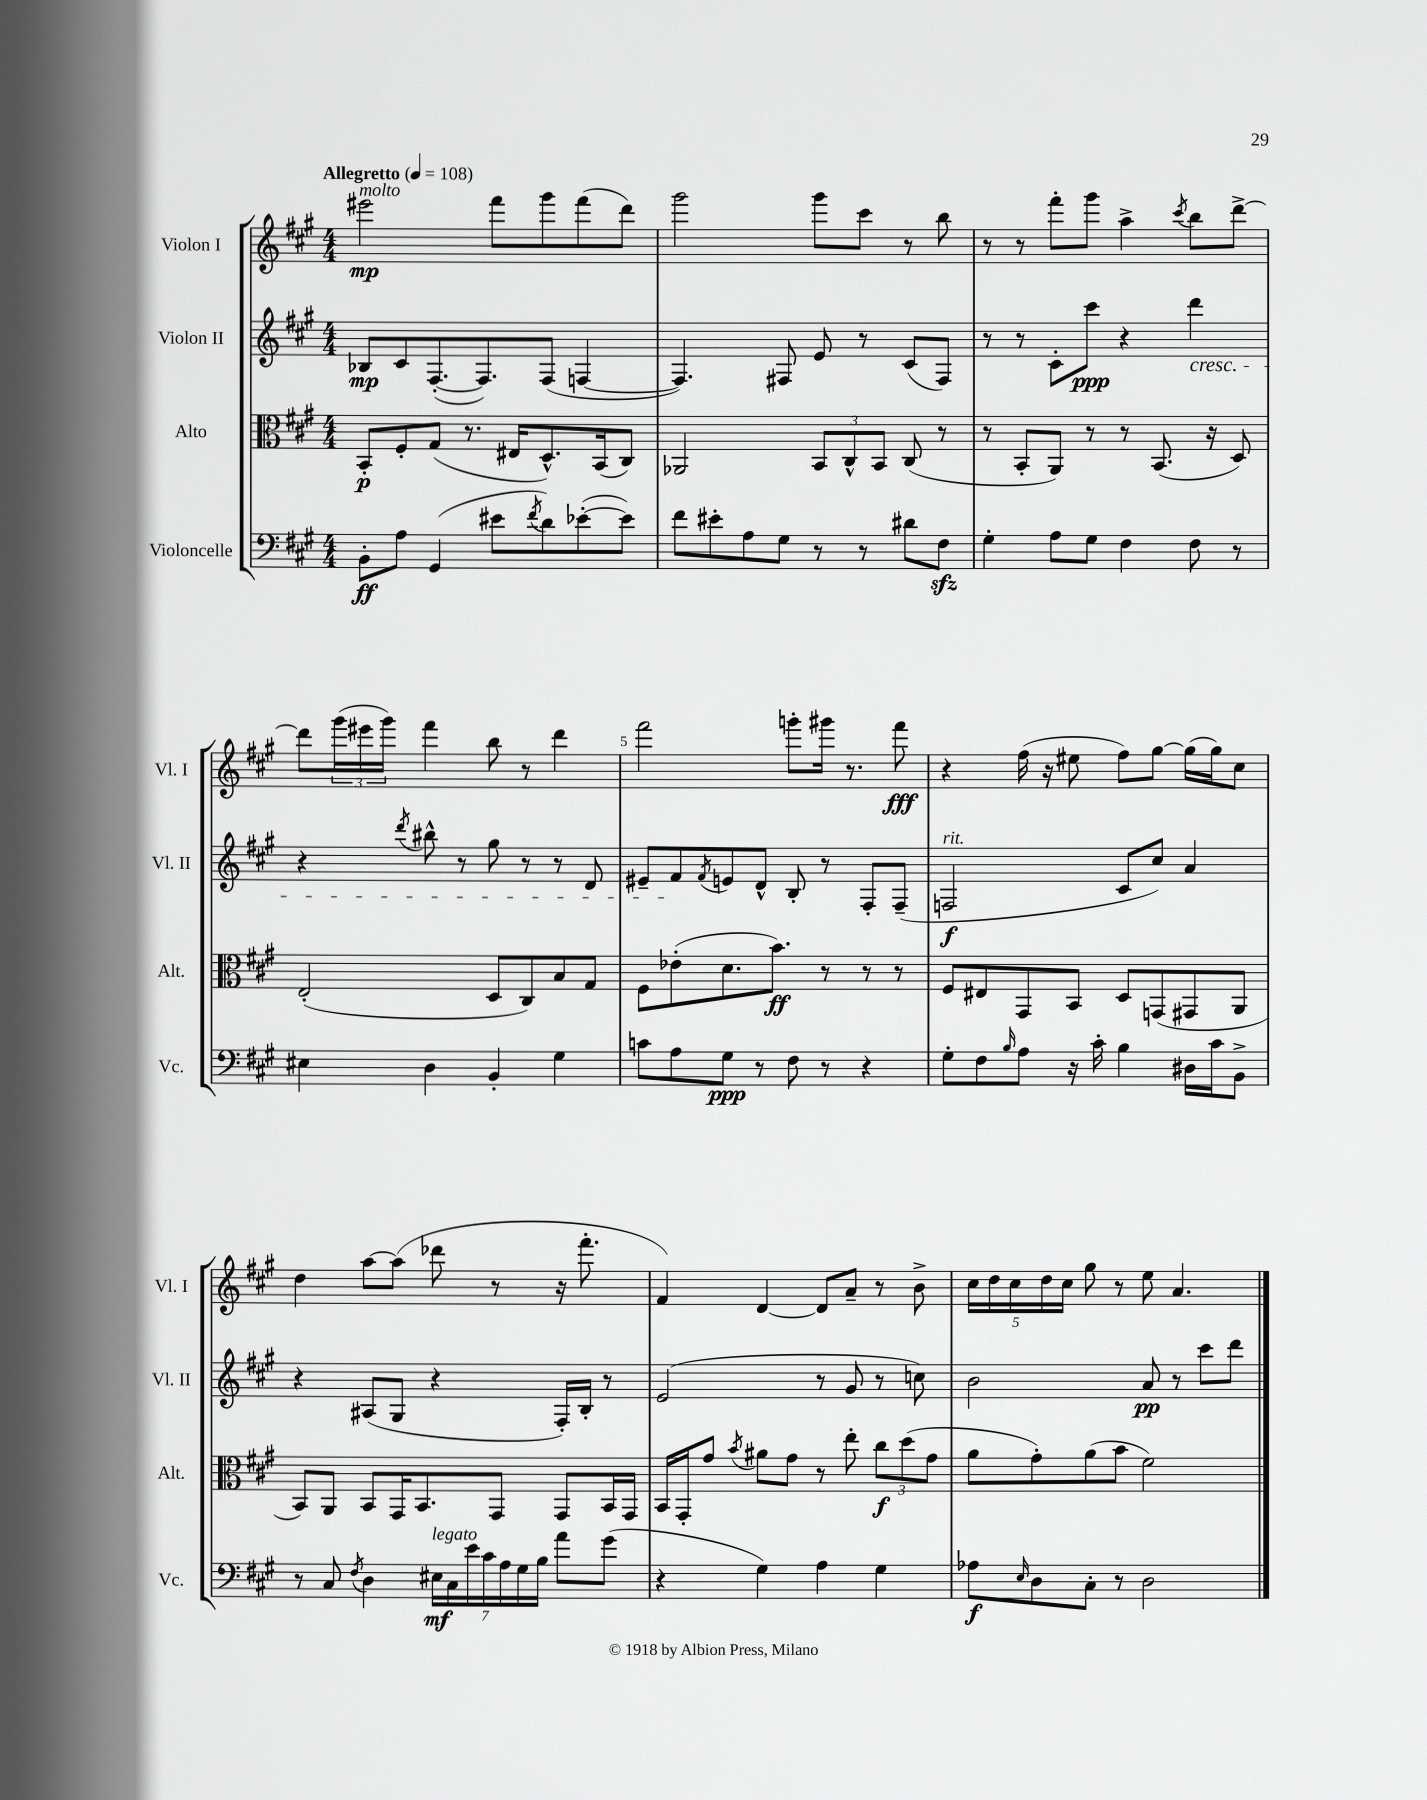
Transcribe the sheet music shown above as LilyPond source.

<<
\new StaffGroup <<
\new Staff = "s0" \with { instrumentName = "Violon I" shortInstrumentName = "Vl. I" } {
    \clef treble \key a \major \numericTimeSignature \time 4/4 \tempo "Allegretto" 4 = 108
    eis'''2\mp^\markup { \italic "molto" } fis'''8 gis'''8 fis'''8( d'''8) |
    gis'''2 gis'''8 cis'''8 r8 b''8 |
    r8 r8 fis'''8-. gis'''8 a''4-> \acciaccatura { cis'''8 } b''8 d'''8~-> |
    d'''8 \tuplet 3/2 { gis'''16( eis'''16 gis'''16) } fis'''4 b''8 r8 d'''4 |
    fis'''2 g'''8-. gis'''16 r8. fis'''8\fff |
    r4 fis''16( r16 eis''8 fis''8) gis''8~ gis''16( gis''16) cis''8 |
    d''4 a''8~ a''8( des'''8 r8 r16 fis'''8.-. |
    fis'4) d'4~ d'8 a'8-- r8 b'8-> |
    \tuplet 5/4 { cis''16 d''16 cis''16 d''16 cis''16 } gis''8 r8 e''8 a'4. \bar "|." |
}
\new Staff = "s1" \with { instrumentName = "Violon II" shortInstrumentName = "Vl. II" } {
    \clef treble \key a \major \numericTimeSignature \time 4/4
    bes8\mp cis'8 fis8.~-.( fis8.) fis8( f4~ |
    f4.) fis8 e'8 r8 cis'8( fis8) |
    r8 r8 cis'8-. cis'''8\ppp r4 d'''4\cresc |
    r4 \acciaccatura { d'''8 } bis''8-^ r8 gis''8 r8 r8 d'8 |
    eis'8-- fis'8\! \acciaccatura { fis'8 } e'8 d'8-^ b8-. r8 fis8-. fis8--( |
    f2\f^\markup { \italic "rit." } cis'8 cis''8) a'4 |
    r4 ais8( gis8 r4 fis16-.) b16-. r8 |
    e'2( r8 gis'8 r8 c''8) |
    b'2 a'8\pp r8 cis'''8 d'''8 \bar "|." |
}
\new Staff = "s2" \with { instrumentName = "Alto" shortInstrumentName = "Alt." } {
    \clef alto \key a \major \numericTimeSignature \time 4/4
    b,8-.\p fis8-. gis8( r8. eis16 d8.-^) b,16( cis8) |
    aes,2 \tuplet 3/2 { b,8 cis8-^ b,8 } cis8( r8 |
    r8 b,8-. a,8) r8 r8 b,8.( r16 d8) |
    e2-.( d8 cis8) b8 gis8 |
    fis8 ees'8-.( d'8. b'8.\ff) r8 r8 r8 |
    fis8 eis8 gis,8 b,8 d8 g,8( gis,8 a,8 |
    b,8) a,8 b,8 gis,16 b,8. gis,8 gis,8 b,16 gis,16 |
    b,16 gis,16-. gis'8 \acciaccatura { b'8 } ais'8 gis'8 r8 e''8-. \tuplet 3/2 { cis''8\f d''8( gis'8 } |
    a'8 gis'8-.) a'8( b'8 fis'2) \bar "|." |
}
\new Staff = "s3" \with { instrumentName = "Violoncelle" shortInstrumentName = "Vc." } {
    \clef bass \key a \major \numericTimeSignature \time 4/4
    b,8-.\ff a8 gis,4( eis'8 \acciaccatura { fis'8 } d'8) ees'8~-.( ees'8) |
    fis'8 eis'8-. a8 gis8 r8 r8 dis'8 fis8\sfz |
    gis4-. a8 gis8 fis4 fis8 r8 |
    eis4 d4 b,4-. gis4 |
    c'8 a8 gis8\ppp r8 fis8 r8 r4 |
    gis8-. fis8 \grace { b16 } a8 r16 cis'16-. b4 dis16 cis'16 b,8-> |
    r8 cis8 \acciaccatura { fis8 } d4 \tuplet 7/4 { eis16\mf^\markup { \italic "legato" } cis16 e'16 cis'16 a16 gis16 b16 } a'8 gis'8( |
    r4 gis4) a4 gis4 |
    aes8\f \grace { e16 } d8 cis8-. r8 d2 \bar "|." |
}
>>
>>
\layout { \context { \Score \override BarNumber.break-visibility = ##(#f #t #t) barNumberVisibility = #(every-nth-bar-number-visible 5) } }
